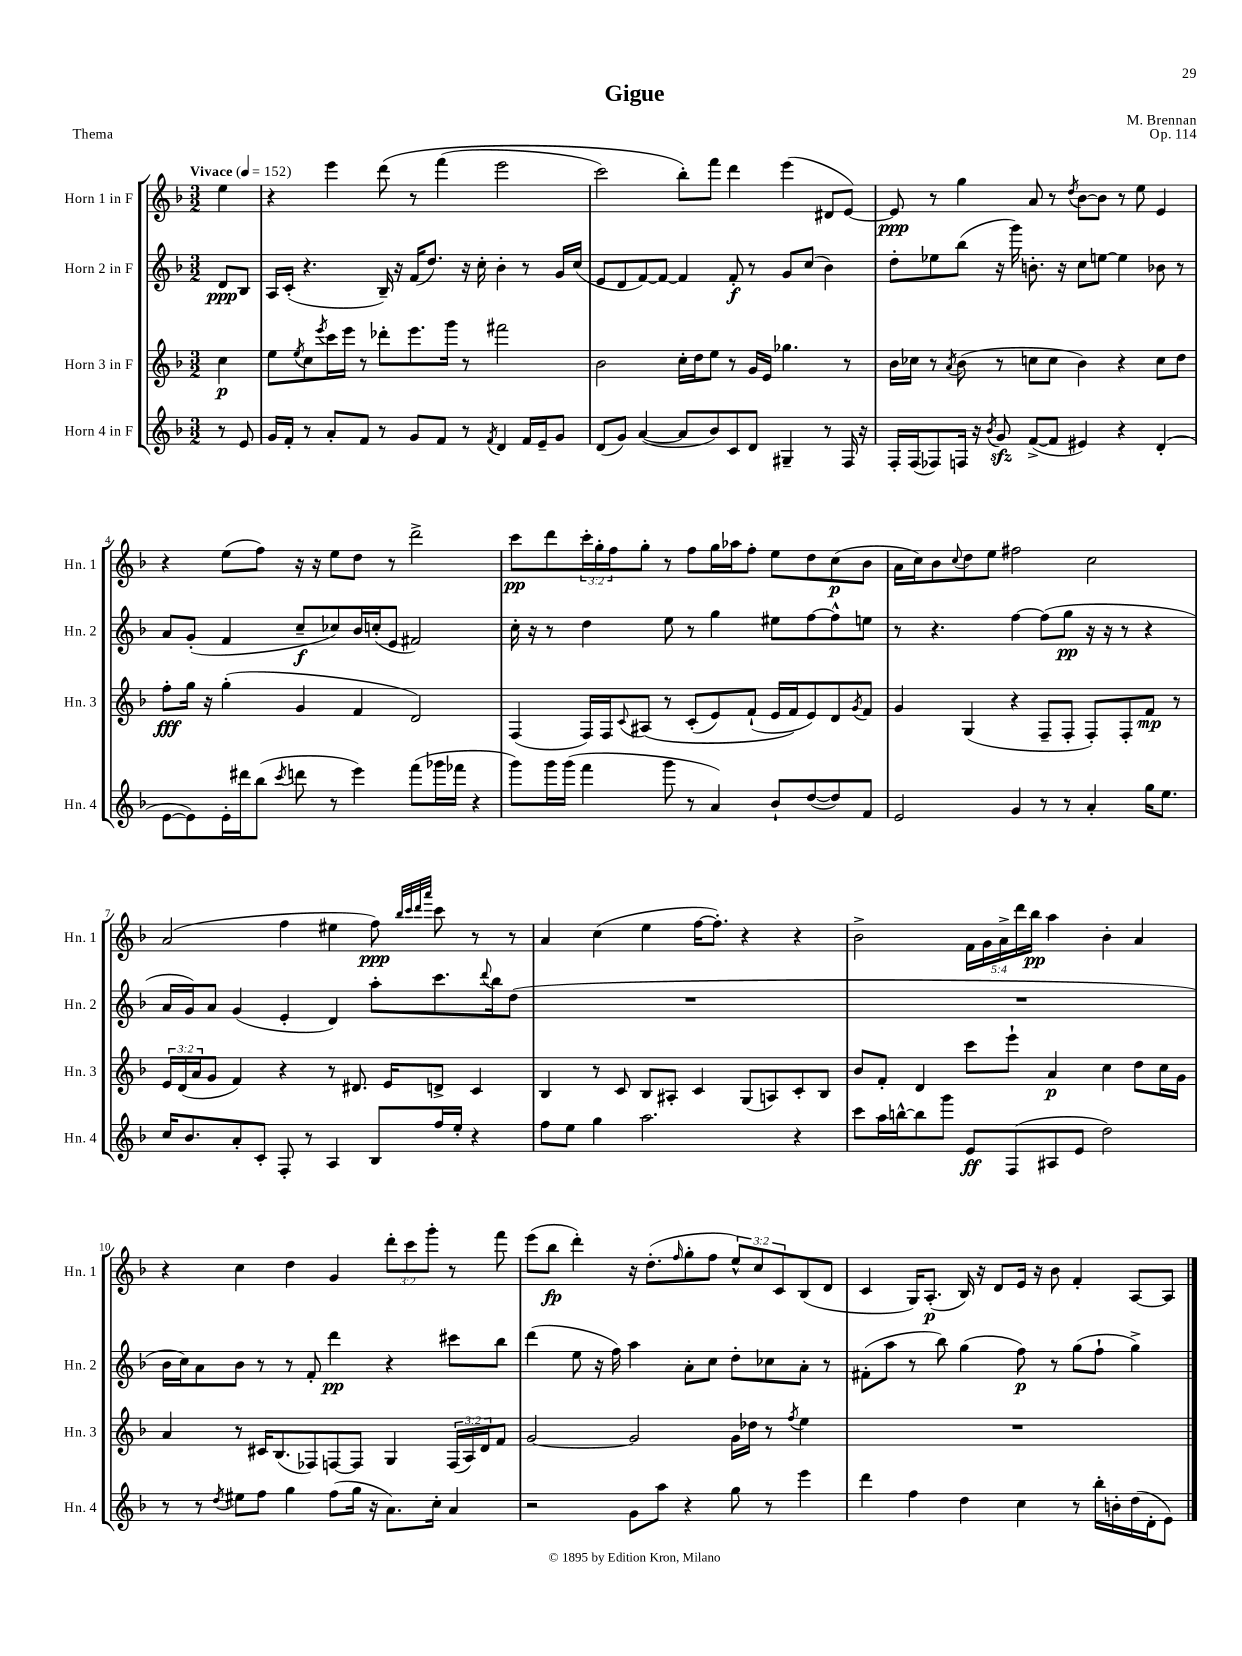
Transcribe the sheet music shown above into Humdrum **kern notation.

**kern	**dynam	**kern	**dynam	**kern	**dynam	**kern	**dynam
*part4	*part4	*part3	*part3	*part2	*part2	*part1	*part1
*staff4	*staff4	*staff3	*staff3	*staff2	*staff2	*staff1	*staff1
*I"Horn 4 in F	*	*I"Horn 3 in F	*	*I"Horn 2 in F	*	*I"Horn 1 in F	*
*I'Hn. 4	*	*I'Hn. 3	*	*I'Hn. 2	*	*I'Hn. 1	*
*clefG2	*	*clefG2	*	*clefG2	*	*clefG2	*
*k[b-]	*	*k[b-]	*	*k[b-]	*	*k[b-]	*
*M3/2	*	*M3/2	*	*M3/2	*	*M3/2	*
*MM152	*	*MM152	*	*MM152	*	*MM152	*
=	=	=	=	=	=	=	=
!	!	!	!	!	!	!LO:TX:a:B:t=Vivace	!
8r	.	4cc\	p	8d/L	ppp	4ee\	.
8e/	.	.	.	8B-/J	.	.	.
=1	=1	=1	=1	=1	=1	=1	=1
16g/LL	.	8ee\L	.	16A/LL	.	4r	.
16f'/JJ	.	.	.	(16c'/JJ	.	.	.
.	.	8qee/	.	.	.	.	.
8r	.	8cc\	.	4.r	.	.	.
.	.	8qeee/	.	.	.	.	.
8a'/L	.	16ccc\L	.	.	.	4eee\	.
.	.	16eee\JJ	.	.	.	.	.
8f/J	.	8r	.	.	.	.	.
8r	.	8ddd-X'\L	.	16B-~/)	.	(8ddd\	.
.	.	.	.	16r	.	.	.
8g/L	.	8.eee\	.	(16f/KL	.	8r	.
.	.	.	.	8.dd/J)	.	.	.
8f/J	.	.	.	.	.	(4fff\	.
.	.	16ggg\Jk	.	.	.	.	.
8r	.	8r	.	16r	.	.	.
.	.	.	.	16cc'\	.	.	.
8qf/	.	.	.	.	.	.	.
4d/	.	2fff#X\	.	4b-'\	.	2eee\	.
16f/LL	.	.	.	8r	.	.	.
16e~/J	.	.	.	.	.	.	.
8g/J	.	.	.	16g/LL	.	.	.
.	.	.	.	(16cc/JJ	.	.	.
=2	=2	=2	=2	=2	=2	=2	=2
(8d/L	.	2b-\	.	8e/L	.	2ccc\)	.
8g/J)	.	.	.	8d/	.	.	.
([4a/	.	.	.	[8f/)	.	.	.
.	.	.	.	8f/J_	.	.	.
8a/L]	.	16cc'\LL	.	4f/]	.	8bb-'\L)	.
.	.	16dd\J	.	.	.	.	.
8b-/)	.	8ee\J	.	.	.	8fff\J	.
8c/	.	8r	.	8f'/	f	4ddd\	.
8d/J	.	16g/LL	.	8r	.	.	.
.	.	16e/JJ	.	.	.	.	.
4G#X~/	.	4.gg-X\	.	8g/L	.	(4eee\	.
.	.	.	.	(8cc/J	.	.	.
8r	.	.	.	4b-\)	.	8d#X/L	.
16F/	.	8r	.	.	.	[8e/J)	.
16r	.	.	.	.	.	.	.
=3	=3	=3	=3	=3	=3	=3	=3
16F'/LL	.	16b-\LL	.	8dd'\L	.	8e/]	ppp
(16F/J	.	16cc-X\JJ	.	.	.	.	.
8F-X/)	.	8r	.	8ee-X\	.	8r	.
.	.	8qa/	.	.	.	.	.
16Fn/Jk	.	(8b-\	.	(8bb-\J	.	4gg\	.
16r	.	.	.	.	.	.	.
8qb-/	.	.	.	.	.	.	.
8gzz/	.	8r	.	16r	.	.	.
.	.	.	.	16ggg\)	.	.	.
([8f^/L	.	8ccn\L	.	8.bn'\	.	8a/	.
8f/J]	.	8cc\J	.	.	.	8r	.
.	.	.	.	16r	.	.	.
.	.	.	.	.	.	8qdd/	.
4e#X/)	.	4b-\)	.	8cc\L	.	[8b-\L	.
.	.	.	.	[8een\J	.	8b-\J]	.
4r	.	4r	.	4ee\]	.	8r	.
.	.	.	.	.	.	8ee\	.
(4d'/	.	8cc\L	.	8b-X\	.	4e/	.
.	.	8dd\J	.	8r	.	.	.
!!LO:LB:g=z
=4	=4	=4	=4	=4	=4	=4	=4
[8e\L	.	8ff'\L	fff	8a/L	.	4r	.
8e\])	.	16gg\Jk	.	(8g'/J	.	.	.
.	.	16r	.	.	.	.	.
16e'\L	.	(4gg'\	.	4f/	.	(8ee\L	.
16ddd#X\J	.	.	.	.	.	.	.
(8bb-\J	.	.	.	.	.	8ff\J)	.
8qccc/	.	.	.	.	.	.	.
8dddn\	.	4g/	.	8cc~/L	f	16r	.
.	.	.	.	.	.	16r	.
8r	.	.	.	8cc-X/)	.	8ee\L	.
4eee\)	.	4f/	.	16b-/L	.	8dd\J	.
.	.	.	.	(16ccn'/J	.	.	.
.	.	.	.	8e/J	.	8r	.
(8fff\L	.	2d/)	.	2f#X/)	.	2ddd^\	.
16ggg-X\L	.	.	.	.	.	.	.
16fff-X\JJ	.	.	.	.	.	.	.
4r	.	.	.	.	.	.	.
=5	=5	=5	=5	=5	=5	=5	=5
8ggg\L)	.	(4F/	.	16cc'\	.	8ccc\L	pp
.	.	.	.	16r	.	.	.
16ggg\L	.	.	.	8r	.	8ddd\	.
(16ggg\JJ	.	.	.	.	.	.	.
4fff\	.	16F/LL)	.	4dd\	.	24ccc'\L	.
.	.	.	.	.	.	24gg'\	.
.	.	16F/J	.	.	.	.	.
.	.	.	.	.	.	24ff\J	.
.	.	8qqc/	.	.	.	.	.
.	.	(8A#X/J	.	.	.	8gg'\J	.
8ggg\	.	8r	.	8ee\	.	8r	.
8r	.	(8c'/L	.	8r	.	8ff\L	.
4a/)	.	8e/)	.	4gg\	.	16gg\L	.
.	.	.	.	.	.	16aa-X\J	.
.	.	(8f`/J	.	.	.	8ff'\J	.
8b-`/L	.	16e/LL	.	8ee#X\L	.	8ee\L	.
.	.	16f/J)	.	.	.	.	.
([8dd/	.	8e/)	.	[8ff\	.	8dd\	.
8dd/])	.	8d/	.	8ff^^\]	.	(8cc\	p
.	.	8qg/	.	.	.	.	.
8f/J	.	8f/J	.	8een\J	.	8b-\J	.
=6	=6	=6	=6	=6	=6	=6	=6
2e/	.	4g/	.	8r	.	16a\LL	.
.	.	.	.	.	.	16cc\J)	.
.	.	.	.	4.r	.	8b-\	.
.	.	.	.	.	.	8qqcc/	.
.	.	(4G/	.	.	.	8dd\	.
.	.	.	.	.	.	8ee\J	.
4g/	.	4r	.	[4ff\	.	2ff#X\	.
8r	.	8F~/L	.	(8ff\L]	.	.	.
8r	.	8F'/J	.	8gg\J	pp	.	.
4a'/	.	8F'/L)	.	16r	.	2cc\	.
.	.	.	.	16r	.	.	.
.	.	8F'/	.	8r	.	.	.
16gg\KL	.	8f/J	mp	4r	.	.	.
8.ee\J	.	.	.	.	.	.	.
.	.	8r	.	.	.	.	.
!!LO:LB:g=z
=7	=7	=7	=7	=7	=7	=7	=7
16cc/KL	.	24e/LL	.	16a/LL	.	(2a/	.
.	.	(24d/	.	.	.	.	.
8.b-/	.	.	.	16g/J)	.	.	.
.	.	24a/J	.	.	.	.	.
.	.	8g/J	.	8a/J	.	.	.
8a'/	.	4f/)	.	(4g/	.	.	.
8c'/J	.	.	.	.	.	.	.
8F'/	.	4r	.	4e'/	.	4ff\	.
8r	.	.	.	.	.	.	.
4A/	.	8r	.	4d/)	.	4ee#X\	.
.	.	8.d#X/	.	.	.	.	.
8B-/L	.	.	.	8aa'\L	.	8ff\)	ppp
.	.	16e/KL	.	.	.	.	.
.	.	.	.	.	.	32qqbb-/LLL	.
.	.	.	.	.	.	32qqccc/	.
.	.	.	.	.	.	32qqddd/	.
.	.	.	.	.	.	32qqaaa/JJJ	.
16ff/L	.	8dn^/J	.	8.ccc\	.	8ccc\	.
16ee'/JJ	.	.	.	.	.	.	.
4r	.	4c/	.	.	.	8r	.
.	.	.	.	8qqddd/	.	.	.
.	.	.	.	16bb-\k	.	.	.
.	.	.	.	(8dd\J	.	8r	.
=8	=8	=8	=8	=8	=8	=8	=8
8ff\L	.	4B-/	.	1.r	.	4a/	.
8ee\J	.	.	.	.	.	.	.
4gg\	.	8r	.	.	.	(4cc\	.
.	.	8c/	.	.	.	.	.
2.aa\	.	8B-/L	.	.	.	4ee\	.
.	.	8A#X'/J	.	.	.	.	.
.	.	4c/	.	.	.	[16ff\KL	.
.	.	.	.	.	.	8.ff'\J])	.
.	.	(8G/L	.	.	.	4r	.
.	.	8An/)	.	.	.	.	.
4r	.	8c'/	.	.	.	4r	.
.	.	8B-/J	.	.	.	.	.
=9	=9	=9	=9	=9	=9	=9	=9
8ccc\L	.	8b-/L	.	1.r	.	2b-^\	.
16aa\L	.	8f'/J	.	.	.	.	.
[16bbn^^\J	.	.	.	.	.	.	.
8bb\]	.	4d/	.	.	.	.	.
8ggg\J	.	.	.	.	.	.	.
8e/L	ff	8ccc\L	.	.	.	20f\LL	.
.	.	.	.	.	.	20g\	.
.	.	.	.	.	.	20a^\	.
(8F/	.	8eee`\J	.	.	.	.	.
.	.	.	.	.	.	20ddd\	.
.	.	.	.	.	.	20bb-\JJ	pp
8A#X/	.	4a/	p	.	.	4aa\	.
8e/J	.	.	.	.	.	.	.
2dd\)	.	4cc\	.	.	.	4b-'\	.
.	.	8dd\L	.	.	.	4a/	.
.	.	16cc\L	.	.	.	.	.
.	.	16g\JJ	.	.	.	.	.
!!LO:LB:g=z
=10	=10	=10	=10	=10	=10	=10	=10
8r	.	4a/	.	16b-\LL	.	4r	.
.	.	.	.	16cc\J)	.	.	.
8r	.	.	.	8a\	.	.	.
8qdd/	.	.	.	.	.	.	.
8ee#X\L	.	8r	.	8b-\J	.	4cc\	.
8ff\J	.	16c#X/KL	.	8r	.	.	.
.	.	(8.B-/	.	.	.	.	.
4gg\	.	.	.	8r	.	4dd\	.
.	.	8F-X/)	.	8f'/	.	.	.
(8ff\L	.	[8Fn/	.	4ddd\	pp	4g/	.
16gg\Jk	.	8F/J]	.	.	.	.	.
16r	.	.	.	.	.	.	.
8.a\L)	.	4G/	.	4r	.	12ddd'\L	.
.	.	.	.	.	.	12ccc\	.
.	.	.	.	.	.	12ggg'\J	.
16cc'\Jk	.	.	.	.	.	.	.
4a/	.	(24F/LL	.	8ccc#X\L	.	8r	.
.	.	24A/)	.	.	.	.	.
.	.	24d/J	.	.	.	.	.
.	.	8f/J	.	8bb-\J	.	8fff\	.
=11	=11	=11	=11	=11	=11	=11	=11
2r	.	[2g/	.	(4ddd\	.	(8eee\L	.
.	.	.	.	.	.	8bb-\J	fp
.	.	.	.	8ee\	.	4ddd'\)	.
.	.	.	.	16r	.	.	.
.	.	.	.	16ff\)	.	.	.
8g\L	.	2g/]	.	4aa\	.	16r	.
.	.	.	.	.	.	(8.dd'\L	.
8aa\J	.	.	.	.	.	.	.
.	.	.	.	.	.	16qqff/	.
4r	.	.	.	8a'\L	.	8gg'\	.
.	.	.	.	8cc\J	.	8ff\J	.
8gg\	.	16g\LL	.	8dd'\L	.	12ee^^/L)	.
.	.	16dd-X\JJ	.	.	.	.	.
.	.	.	.	.	.	12cc/	.
8r	.	8r	.	8cc-X\	.	.	.
.	.	.	.	.	.	12c/	.
.	.	8qff/	.	.	.	.	.
4eee\	.	4ee\	.	8a'\J	.	(8B-/	.
.	.	.	.	8r	.	8d/J	.
=12	=12	=12	=12	=12	=12	=12	=12
4ddd\	.	1.r	.	(8f#X'\L	.	4c/	.
.	.	.	.	8aa\J	.	.	.
4ff\	.	.	.	8r	.	16G/KL)	.
.	.	.	.	.	.	(8.A'/J	p
.	.	.	.	8bb-\)	.	.	.
4dd\	.	.	.	(4gg\	.	16B-/)	.
.	.	.	.	.	.	16r	.
.	.	.	.	.	.	8d/L	.
4cc\	.	.	.	8ff\)	p	16e/Jk	.
.	.	.	.	.	.	16r	.
.	.	.	.	8r	.	8b-\	.
8r	.	.	.	(8gg\L	.	4f'/	.
16bb-'\LL	.	.	.	8ff`\J	.	.	.
16bn'\	.	.	.	.	.	.	.
(16dd\	.	.	.	4gg^\)	.	[8A/L	.
16d'\J	.	.	.	.	.	.	.
8e\J)	.	.	.	.	.	8A/J]	.
==	==	==	==	==	==	==	==
*-	*-	*-	*-	*-	*-	*-	*-
